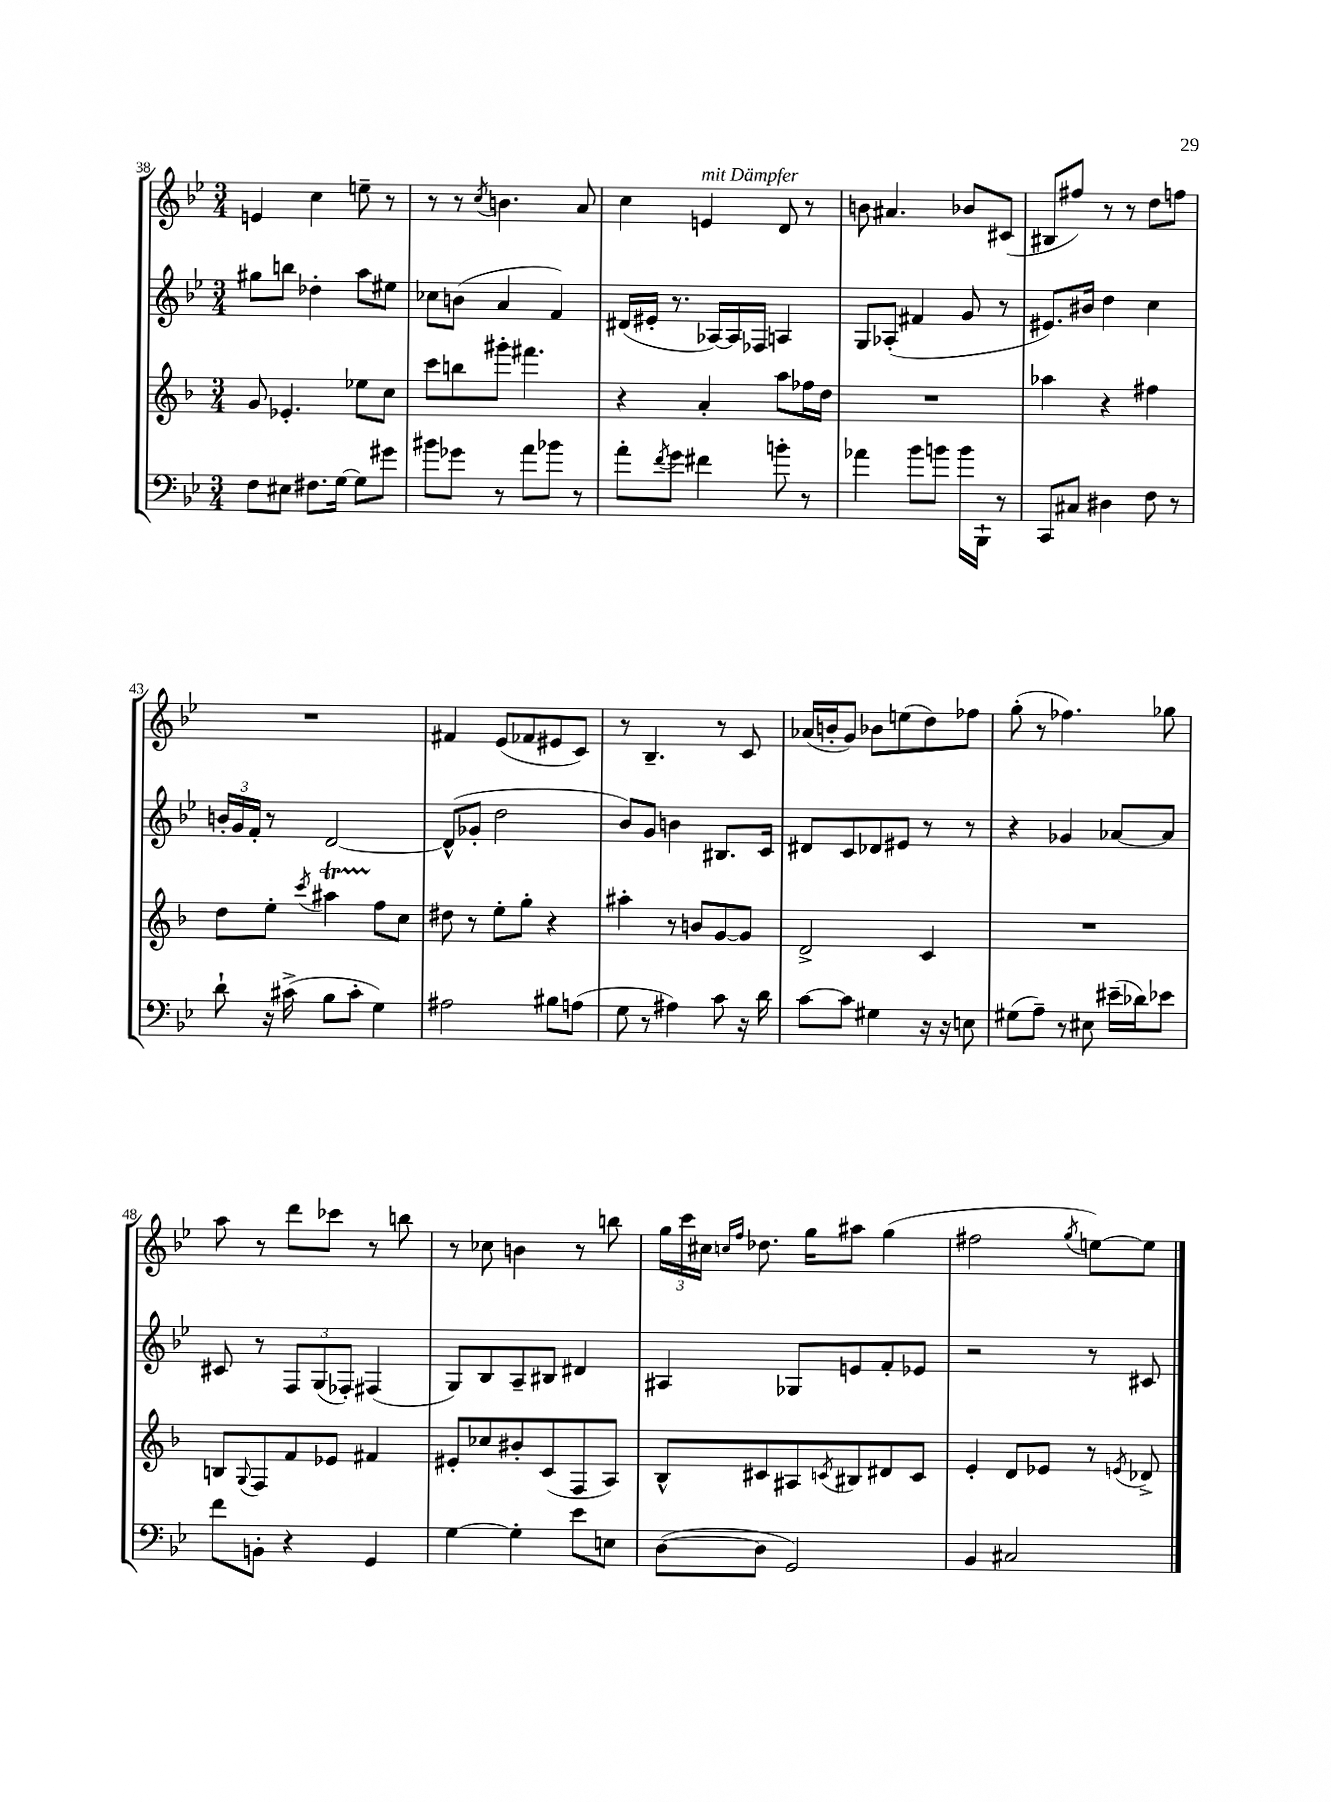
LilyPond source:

<<
\new StaffGroup <<
\new Staff = "s0" {
    \clef treble \key bes \major \numericTimeSignature \time 3/4
    e'4 c''4 e''8-- r8 |
    r8 r8 \acciaccatura { c''8 } b'4. a'8 |
    c''4 e'4^\markup { \italic "mit Dämpfer" } d'8 r8 |
    b'8 ais'4. bes'8 cis'8( |
    bis8 fis''8) r8 r8 d''8 f''8 |
    R2. |
    fis'4 ees'8( fes'8 eis'8 c'8) |
    r8 bes4.-- r8 c'8 |
    aes'16( b'16-. g'8) bes'8 e''8( d''8) fes''8 |
    g''8-.( r8 fes''4.) ges''8 |
    a''8 r8 d'''8 ces'''8 r8 b''8 |
    r8 ces''8 b'4 r8 b''8 |
    \tuplet 3/2 { g''16 c'''16 cis''16 } \grace { c''16 f''16 } des''8. g''16 ais''8 g''4( |
    fis''2 \acciaccatura { g''8 } e''8~) e''8 \bar "|." |
}
\new Staff = "s1" {
    \clef treble \key bes \major \numericTimeSignature \time 3/4
    gis''8 b''8 des''4-. a''8 eis''8 |
    ces''8 b'8( a'4 f'4) |
    dis'16( eis'16-. r8. aes16~) aes16 fes16 a4 |
    g8 aes8-.( fis'4 g'8 r8 |
    eis'8.) bis'16 d''4 c''4 |
    \tuplet 3/2 { b'16-. g'16 f'16-. } r8 d'2~ |
    d'8-^( ges'8-. d''2 |
    bes'8) g'8 b'4 bis8. c'16 |
    dis'8 c'8 des'8 eis'8 r8 r8 |
    r4 ges'4 aes'8~ aes'8 |
    cis'8 r8 \tuplet 3/2 { f8 g8( fes8-.) } fis4( |
    g8) bes8 a8-- bis8 dis'4 |
    ais4 ges8 e'8 f'8-. ees'8 |
    r2 r8 cis'8 \bar "|." |
}
\new Staff = "s2" {
    \clef treble \key f \major \numericTimeSignature \time 3/4
    g'8 ees'4.-. ees''8 c''8 |
    c'''8 b''8 gis'''8-. fis'''4. |
    r4 a'4-. a''8 fes''16 d''16 |
    R2. |
    aes''4 r4 fis''4 |
    d''8 e''8-. \acciaccatura { c'''8 } ais''4\startTrillSpan f''8\stopTrillSpan c''8 |
    dis''8 r8 e''8-. g''8-. r4 |
    ais''4-. r8 b'8 g'8~ g'8 |
    d'2-> c'4 |
    R2. |
    b8 \appoggiatura { g8 } f8 f'8 ees'8 fis'4 |
    eis'8-. ces''8 bis'8-. c'8( f8 a8) |
    bes8-^ cis'8 ais8 \acciaccatura { c'8 } bis8 dis'8 c'8 |
    e'4-. d'8 ees'8 r8 \acciaccatura { e'8 } des'8-> \bar "|." |
}
\new Staff = "s3" {
    \clef bass \key bes \major \numericTimeSignature \time 3/4
    f8 eis8 fis8. g16~ g8 gis'8 |
    bis'8 ges'8 r8 a'8 bes'8 r8 |
    a'8-. \acciaccatura { f'8 } g'8 fis'4 b'8-. r8 |
    aes'4 bes'8 b'8 b'16 bes,,16-! r8 |
    c,8 cis8 dis4 f8 r8 |
    d'8-! r16 cis'16->( bes8 cis'8-. g4) |
    ais2 bis8 a8( |
    g8 r8 ais4) c'8 r16 d'16 |
    c'8~ c'8 gis4 r16 r16 e8 |
    gis8( a8--) r8 eis8 eis'16--( des'16) ees'8 |
    f'8 b,8-. r4 g,4 |
    g4~ g4-. ees'8 e8 |
    d8~( d8 g,2) |
    bes,4 cis2 \bar "|." |
}
>>
>>
\layout { \context { \Score currentBarNumber = #38 } }
